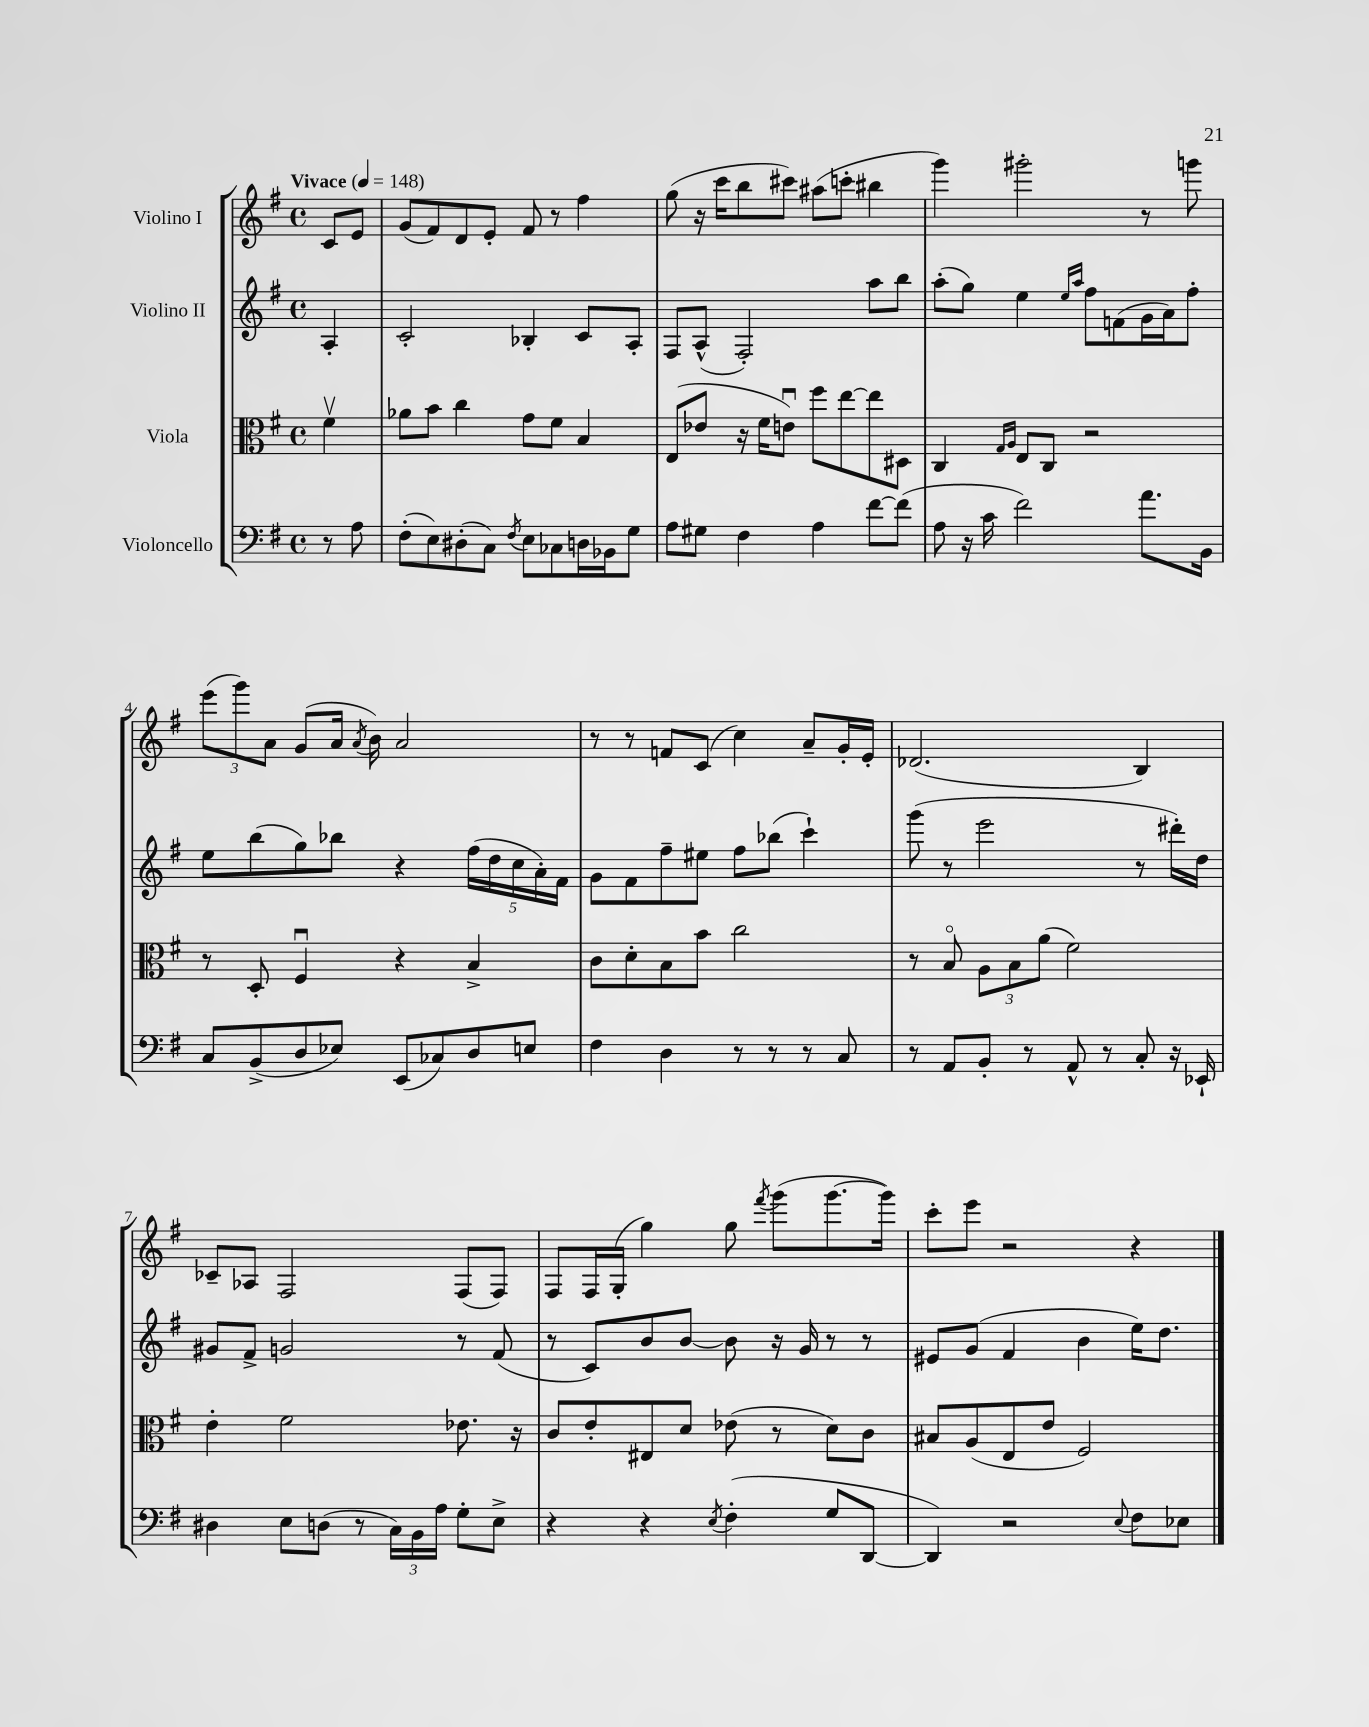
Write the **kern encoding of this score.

**kern	**kern	**kern	**kern
*staff4	*staff3	*staff2	*staff1
*clefF4	*clefC3	*clefG2	*clefG2
*k[f#]	*k[f#]	*k[f#]	*k[f#]
*M4/4	*M4/4	*M4/4	*M4/4
*met(c)	*met(c)	*met(c)	*met(c)
*MM148	*MM148	*MM148	*MM148
8r	4f#v	4A'	8c
8A	.	.	8e
=	=	=	=
(8F#'	8a-	2c'	(8g
8E)	8b	.	8f#)
(8D#'	4cc	.	8d
8C)	.	.	8e'
8qF#	.	.	.
8E	8g	4B-'	8f#
8C-	8f#	.	8r
16D	4B	8c	4ff#
16BB-	.	.	.
8G	.	8A'	.
=	=	=	=
8A	(8E	8F#	(8gg
8G#	8e-	(8A^^	16r
.	.	.	16ccc
4F#	16r	2F#')	8bb
.	16f#	.	.
.	8eu)	.	8ccc#)
4A	8ff#	.	(8aa#
.	[8ee	.	8ccc'
[8f#	8ee]	8aa	4bb#
(8f#]	8D#	8bb	.
=	=	=	=
8A	4C	(8aa'	4ggg)
16r	.	8gg)	.
16c	.	.	.
.	16qqG	.	.
.	16qqA	.	.
2f#)	8E	4ee	2ggg#'
.	8C	.	.
.	.	16qqee	.
.	.	16qqaa	.
.	2r	8ff#	.
.	.	(8f	.
8.a	.	16g	8r
.	.	16a)	.
.	.	8ff#'	8ggg
16BB	.	.	.
=	=	=	=
8C	8r	8ee	(12eee
.	.	.	12ggg)
(8BB^	8D'	(8bb	.
.	.	.	12a
8D	4F#u	8gg)	(8g
8E-)	.	8bb-	16a
.	.	.	8qa
.	.	.	16b)
(8EE	4r	4r	2a
8C-)	.	.	.
8D	4B^	(20ff#	.
.	.	20dd	.
.	.	20cc	.
8E	.	.	.
.	.	20a')	.
.	.	20f#	.
=	=	=	=
4F#	8c	8g	8r
.	8d'	8f#	8r
4D	8B	8ff#~	8f
.	8b	8ee#	(8c
8r	2cc	8ff#	4cc)
8r	.	(8bb-	.
8r	.	4ccc`)	8a~
8C	.	.	16g'
.	.	.	16e'
=	=	=	=
8r	8r	(8ggg	(2.d-
8AA	8Bo	8r	.
8BB'	12A	2eee	.
.	12B	.	.
8r	.	.	.
.	(12a	.	.
8AA^^	2f#)	.	.
8r	.	.	.
8C'	.	8r	4B)
16r	.	16ddd#')	.
16EE-`	.	16dd	.
=	=	=	=
4D#	4e'	8g#	8c-~
.	.	8f#^	8A-
8E	2f#	2g	2F#
(8D	.	.	.
8r	.	.	.
24C)	.	.	.
24BB	.	.	.
24A	.	.	.
8G'	8.e-	8r	(8F#
8E^	.	(8f#	8F#)
.	16r	.	.
=	=	=	=
4r	8c	8r	8F#
.	8e'	8c)	16F#
.	.	.	(16G'
4r	8E#	8b	4gg)
.	8d	[8b	.
8qE	.	.	.
(4F#'	(8e-	8b]	8gg
.	.	.	8qfff#
.	8r	16r	(8ggg
.	.	16g	.
8G	8d)	8r	[8.ggg
[8DD	8c	8r	.
.	.	.	16ggg])
=	=	=	=
4DD])	8B#	8e#	8ccc'
.	(8A	(8g	8eee
2r	8E	4f#	2r
.	8e	.	.
.	2F#)	4b	.
8qqE	.	.	.
8F#	.	16ee)	4r
.	.	8.dd	.
8E-	.	.	.
==	==	==	==
*-	*-	*-	*-
